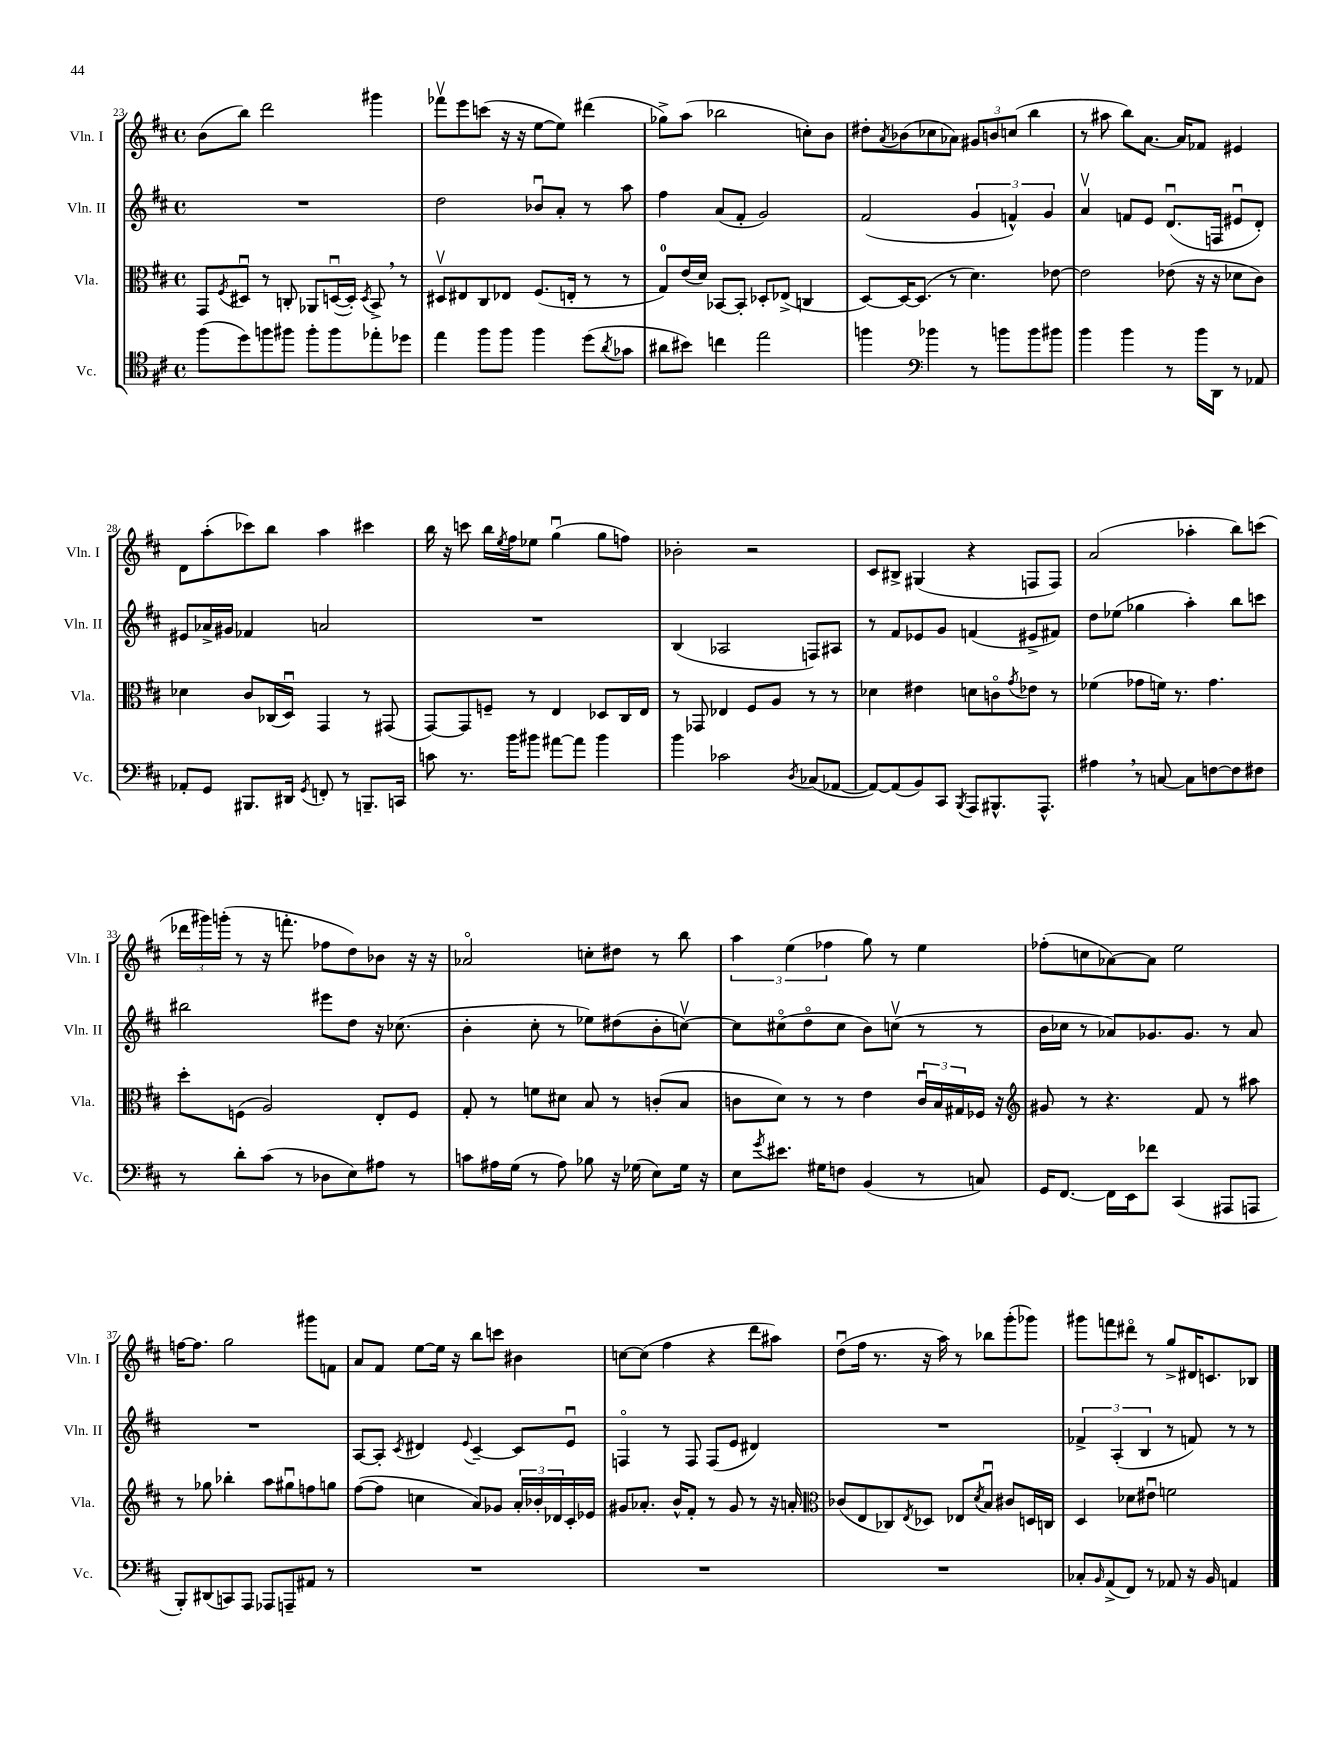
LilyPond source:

<<
\new StaffGroup <<
\new Staff = "s0" \with { instrumentName = "Vln. I" shortInstrumentName = "Vln. I" } {
    \clef treble \key d \major \defaultTimeSignature \time 4/4
    b'8( b''8) d'''2 gis'''4 |
    fes'''8\upbow e'''8 c'''8( r16 r16 e''8~ e''8) dis'''4( |
    ges''8->) a''8( bes''2 c''8-.) b'8 |
    dis''8-. \acciaccatura { a'8 } bes'8( ces''8 aes'8) \tuplet 3/2 { gis'8 b'8 c''8( } b''4 |
    r8 ais''8 b''8) a'8.~ a'16 fes'8 eis'4 |
    d'8 a''8-.( ces'''8) b''8 a''4 cis'''4 |
    b''16 r16 c'''8 b''16 \acciaccatura { e''8 } fis''16 ees''8 g''4\downbow( g''8 f''8) |
    bes'2-. r2 |
    cis'8 bis8-> gis4( r4 f8 f8) |
    a'2( aes''4-. b''8) c'''8( |
    \tuplet 3/2 { des'''16 gis'''16) g'''16-.( } r8 r16 f'''8.-. fes''8 d''8) bes'8 r16 r16 |
    aes'2\flageolet c''8-. dis''8 r8 b''8 |
    \tuplet 3/2 { a''4 e''4( fes''4 } g''8) r8 e''4 |
    fes''8-.( c''8 aes'8~) aes'8 e''2 |
    f''16~ f''8. g''2 gis'''8 f'8 |
    a'8 fis'8 e''8~ e''16 r16 b''8 c'''8 bis'4 |
    c''8~ c''8( fis''4 r4 d'''8 ais''8) |
    d''8\downbow( fis''16 r8. r16 a''16) r8 bes''8 g'''8-.( ges'''8) |
    gis'''8 f'''8 dis'''8\flageolet r8 g''8-> dis'16 c'8. bes8 \bar "|." |
}
\new Staff = "s1" \with { instrumentName = "Vln. II" shortInstrumentName = "Vln. II" } {
    \clef treble \key d \major \defaultTimeSignature \time 4/4
    R1 |
    d''2 bes'8\downbow a'8-. r8 a''8 |
    fis''4 a'8( fis'8-. g'2) |
    fis'2( \tuplet 3/2 { g'4 f'4-^) g'4 } |
    a'4\upbow f'8 e'8 d'8.\downbow( f16 eis'8\downbow d'8-.) |
    eis'8 aes'16-> gis'16 fes'4 a'2 |
    R1 |
    b4( aes2 f8) ais8 |
    r8 fis'8 ees'8 g'8 f'4( eis'8-> fis'8) |
    d''8 ees''8( ges''4 a''4-.) b''8 c'''8 |
    bis''2 eis'''8 d''8 r16 ces''8.( |
    b'4-. cis''8-. r8 ees''8) dis''8( b'8-. c''8~\upbow) |
    c''8 cis''8\flageolet( d''8\flageolet cis''8 b'8) c''8\upbow( r8 r8 |
    b'16 ces''16 r8 aes'8) ges'8. ges'8. r8 aes'8 |
    R1 |
    a8~ a8-. \acciaccatura { cis'8 } dis'4 \appoggiatura { e'8 } cis'4~-- cis'8 e'8\downbow |
    f4\flageolet r8 f8 f8( e'8 dis'4) |
    R1 |
    \tuplet 3/2 { fes'4-> a4-.( b4 } r8 f'8) r8 r8 \bar "|." |
}
\new Staff = "s2" \with { instrumentName = "Vla." shortInstrumentName = "Vla." } {
    \clef alto \key d \major \defaultTimeSignature \time 4/4
    g,8 \acciaccatura { fis8 } dis8\downbow r8 c8-. aes,8 d16~\downbow( d16-.) \acciaccatura { d8 } b,8-> \breathe r8 |
    dis8\upbow eis8 cis8 ees8 fis8.( e16-. r8 r8 |
    g8-0) e'16( d'16) bes,8~ bes,8-. des8-. ees8->( c4 |
    d8~) d16~ d8.( r8 d'4.) ees'8~ |
    ees'2 ees'8( r16 r16 des'8 cis'8) |
    des'4 cis'8 ces16( d16\downbow) g,4 r8 gis,8( |
    g,8~) g,8 f8-- r8 e4 des8 cis16 e16 |
    r8 ges,8 ees4 fis8 a8 r8 r8 |
    des'4 eis'4 d'8 c'8\flageolet \acciaccatura { g'8 } ees'8 r8 |
    fes'4( ges'8 f'16) r8. ges'4. |
    d''8-. f8( a2) e8-. f8 |
    g8-. r8 f'8 dis'8 b8 r8 c'8-.( b8 |
    c'8 d'8) r8 r8 e'4 \tuplet 3/2 { c'16\downbow b16 gis16 } fes16 r16 |
    \clef treble gis'8 r8 r4. fis'8 r8 ais''8 |
    r8 ges''8 bes''4-. a''8 gis''8\downbow f''8 g''8 |
    fis''8~( fis''8 c''4 a'8) ges'8 \tuplet 3/2 { a'16-. bes'16-. des'16 } cis'16-. ees'16 |
    gis'8 aes'8.-. b'16-^ fis'8-. r8 gis'8 r8 r16 a'16-. |
    \clef alto ces'8( e8 ces8) \acciaccatura { e8 } des8 ees8 \acciaccatura { d'8 } b8\downbow cis'8 d16 c16 |
    d4 des'8 eis'8\downbow f'2 \bar "|." |
}
\new Staff = "s3" \with { instrumentName = "Vc." shortInstrumentName = "Vc." } {
    \clef tenor \key d \major \defaultTimeSignature \time 4/4
    fis''8( d''8) f''8 fis''8 fis''8-. fis''8 ees''8-. des''8 |
    e''4 fis''8 fis''8 fis''4 d''8( \acciaccatura { a'8 } ges'8 |
    ais'8 bis'8) c''4 e''2 |
    f''4 \clef bass bes'4 r8 b'8 b'8 bis'8 |
    b'4 b'4 r8 b'16 d,16 r8 aes,8 |
    aes,8-. g,8 bis,,8. dis,16 \acciaccatura { g,8 } f,8-. r8 b,,8.-- c,16 |
    c'8 r8. b'16 bis'8 ais'8~ ais'8 bis'4 |
    b'4 ces'2 \acciaccatura { d8 } ces8( aes,8~ |
    aes,8~) aes,8( b,8) cis,8 \acciaccatura { b,,8 } a,,8 bis,,8.-^ a,,8.-^ |
    ais4 \breathe r8 c8~ c8 f8~ f8 fis8 |
    r8 d'8-. cis'8( r8 des8 e8) ais8 r8 |
    c'8 ais16 g16( r8 ais8) bes8 r16 ges16( e8) ges16 r16 |
    e8 \acciaccatura { g'8 } eis'8. gis16 f8 b,4( r8 c8) |
    g,16 fis,8.~ fis,16 e,16 fes'8 cis,4( ais,,8 a,,8 |
    b,,8-.) dis,8( c,8) a,,8 aes,,8 a,,8-- ais,8 r8 |
    R1 |
    R1 |
    R1 |
    ces8-. \grace { b,16 } a,8->( fis,8) r8 aes,8 r16 b,16 a,4 \bar "|." |
}
>>
>>
\layout { \context { \Score currentBarNumber = #23 } }
